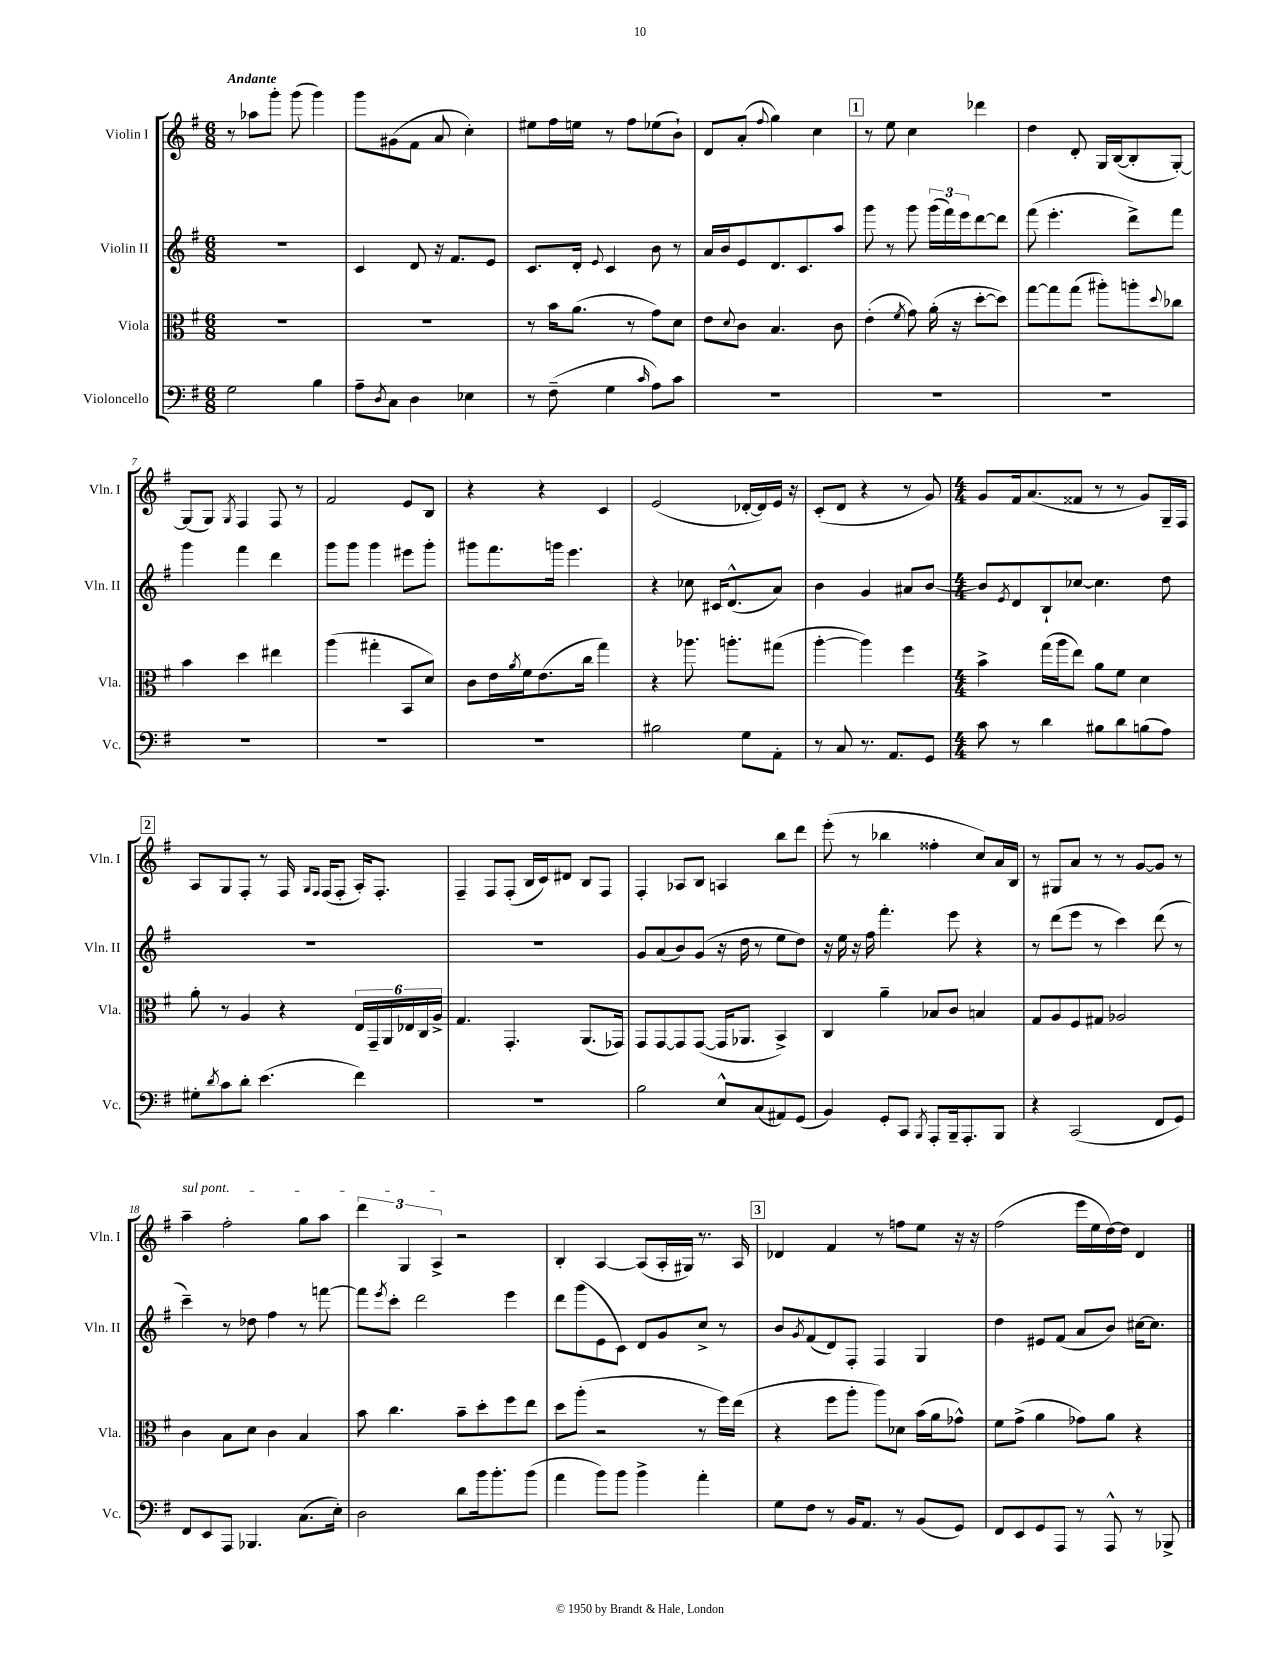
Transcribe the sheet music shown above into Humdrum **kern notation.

**kern	**kern	**kern	**kern
*staff4	*staff3	*staff2	*staff1
*clefF4	*clefC3	*clefG2	*clefG2
*k[f#]	*k[f#]	*k[f#]	*k[f#]
*M6/8	*M6/8	*M6/8	*M6/8
2G\	2.r	2.r	8r
.	.	.	8aa-\L
.	.	.	8ggg'\J
.	.	.	(8ggg\
4B\	.	.	4ggg\)
=	=	=	=
8A~\L	2.r	4c/	8ggg\L
8qD/	.	.	.
8C\J	.	.	(8g#\
4D\	.	8d/	8f#\J
.	.	16r	8a/
.	.	8.f#/L	.
4E-\	.	.	4cc'\)
.	.	8e/J	.
=	=	=	=
8r	8r	8.c/L	8ee#\L
(8F#~\	16b\LK	.	16ff#\L
.	(8.a\J	16d'/Jk	16ee\JJ
.	.	8qqe/	.
4G\	.	4c/	8r
.	8r	.	8ff#\L
16qqc/	.	.	.
8A\L)	8g\L)	8b\	(8ee-\
8c\J	8d\J	8r	8b`\J)
=	=	=	=
2.r	8e\L	16a/LL	8d/L
.	.	16b/J	.
.	8qqd/	.	.
.	8c\J	8e/	(8a'/J
.	.	.	8qqff#/
.	4.B/	8.d/	4gg\)
.	.	8.c/	.
.	.	.	4cc\
.	8c\	8aa/J	.
=	=	=	=
2.r	(4e'\	8ggg\	8r
.	.	8r	8ee\
.	8qf#/	.	.
.	8g\)	8ggg\	4cc\
.	(16a'\	(24ggg\LL	.
.	.	24fff#\)	.
.	16r	.	.
.	.	24eee\J	.
.	[8dd'\L	[8ddd\	4ddd-\
.	8dd\]J)	8ddd\]J	.
=	=	=	=
2.r	[8gg\L	(8fff#\	4dd\
.	8gg\]	4.eee'\	.
.	(8gg\J	.	8d'/
.	8aa#'\L)	.	16G/LL
.	.	.	([16B/J
.	8aa'\	8ddd^\L)	8B'/]
.	8qqdd/	.	.
.	8cc-\J	8fff#\J	[8G'/J)
=	=	=	=
2.r	4b\	4ggg\	(8G/]L
.	.	.	8G/J)
.	.	.	8qG/
.	4dd\	4fff#\	4F#/
.	4ee#\	4ddd\	8F#/
.	.	.	8r
=	=	=	=
2.r	(4aa\	8ggg\L	2f#/
.	.	8ggg\J	.
.	4gg#'\	4ggg\	.
.	8BB/L	8eee#\L	8e/L
.	8d/J)	8ggg'\J	8B/J
=	=	=	=
2.r	8c\L	8ggg#\L	4r
.	16e\L	8.fff#\	.
.	8qa/	.	.
.	16f#\J	.	.
.	(8.e\	.	4r
.	.	16ggg\Jk	.
.	.	4.eee\	.
.	16cc\Jk	.	.
.	4gg\)	.	4c/
=	=	=	=
2B#\	4r	4r	(2e/
.	8.aa-\	8cc-\	.
.	.	16c#/LK	.
.	8.aa'\L	(8.d^^/	.
8G\L	.	.	[16d-'/LL
.	.	.	16d-/])
8AA'\J	(8gg#\J	8a/J)	16e/JJ
.	.	.	16r
=	=	=	=
8r	[4aa'\	4b\	(8c'/L
8C/	.	.	8d/J
8.r	4aa\])	4g/	4r
8.AA/L	.	.	.
.	4ff#\	8a#/L	8r
8GG/J	.	[8b/J	8g/)
=	=	=	=
*M4/4	*M4/4	*M4/4	*M4/4
8c\	4b^\	8b/]L	8g/L
.	.	8qe/	.
8r	.	8d/	16f#/k
.	.	.	(8.a/
4d\	(16gg\LL	8B`/	.
.	16aa\J	.	.
.	8ee\J)	[8cc-/J	8f##/J
8B#\L	8a\L	4.cc-\]	8r
8d\	8f#\J	.	8r
(8B\	4d\	.	8g/L)
8A\J)	.	8dd\	16G~/L
.	.	.	16F#/JJ
=	=	=	=
8G#'\L	8a'\	1r	8A/L
8qd/	.	.	.
8c\	8r	.	8G/
8d'\J	4A/	.	8F#'/J
(4.e\	.	.	8r
.	4r	.	16F#/
.	.	.	16qqG/LL
.	.	.	16qqF#/JJ
.	.	.	(16F#/LK
.	.	.	8F#'/J
4f#\)	24E/LL	.	16A'/LK)
.	24GG~/	.	.
.	.	.	8.F#'/J
.	24AA/	.	.
.	24E-/	.	.
.	24C/	.	.
.	24A^/JJ	.	.
=	=	=	=
1r	4.G/	1r	4F#~/
.	.	.	8F#/L
.	4.GG'/	.	(8F#'/J
.	.	.	16B/LL
.	.	.	16c/J)
.	.	.	8d#/J
.	(8.AA/L	.	8B/L
.	.	.	8F#/J
.	16GG-/Jk)	.	.
=	=	=	=
2B\	8GG/L	8g/L	4F#'/
.	[8GG/	(8a/	.
.	8GG/]	8b/)	8A-/L
.	([8GG/J	(8g/J	8B/J
8E^^/L	16GG/]LK	16r	4A/
.	8.AA-/J	16dd\	.
(8C/	.	8r	.
8AA#/)	4BB^/)	8ee\L	8bb\L
(8GG/J	.	8dd\J)	8ddd\J
=	=	=	=
4BB/)	4C/	16r	(8eee'\
.	.	16ee\	.
.	.	16r	8r
.	.	16ff#\	.
8GG'/L	4a~\	4.fff#'\	4bb-\
8CC/J	.	.	.
8qBBB/	.	.	.
8AAA'/L	8B-/L	.	4ff##'\
16BBB~/k	8c/J	8eee\	.
8.AAA'/	.	.	.
.	4B/	4r	8cc/L)
8BBB/J	.	.	16a/L
.	.	.	16B/JJ
=	=	=	=
4r	8G/L	8r	8r
.	8A/	(8ddd\L	8G#/L
(2CC/	8F#/	8eee\J	8a/J
.	8G#/J	8r	8r
.	2A-/	4ccc\)	8r
.	.	.	[8g/L
8FF#/L	.	(8ddd\	8g/]J
8GG/J)	.	8r	8r
=	=	=	=
8FF#/L	4c\	4ccc~\)	4aa~\
8EE/	.	.	.
8AAA/J	8B\L	8r	2ff#'\
4.BBB-/	8d\J	8dd-\	.
.	4c\	4ff#\	.
(8.C\L	4B/	8r	8gg\L
.	.	[8fff\	8aa\J
16E'\Jk)	.	.	.
=	=	=	=
2D\	8b\	8fff\]L	6ddd\
.	.	8qeee/	.
.	4.cc\	8ccc'\J	.
.	.	.	6G/
.	.	2ddd\	.
.	.	.	6A^/
8d\L	8b~\L	.	2r
16b\k	8dd'\	.	.
8.b'\	.	.	.
.	8ff#\	4eee\	.
(8b\J	8ee\J	.	.
=	=	=	=
4a\	8dd\L	8ddd\L	4B'/
.	(8aa'\J	(8ggg\	.
8b\L)	2r	8e\	[4A/
8b\J	.	8c\J)	.
4b^\	.	8d/L	(8A/]L
.	.	8g/	16A'/L
.	.	.	16G#/JJ)
4a'\	8r	8cc^/J	8.r
.	16ff#\LL)	8r	.
.	(16ee\JJ	.	16A/
=	=	=	=
8G\L	4r	8b/L	4d-/
.	.	8qg/	.
8F#\J	.	(8f#/	.
8r	8ff#\L	8d/)	4f#/
16BB/LK	8aa'\J	8F#'/J	.
8.AA/J	.	.	.
.	8aa\L)	4F#/	8r
8r	8d-\J	.	8ff\L
(8BB/L	(16b\LL	4G/	8ee\J
.	16a\J	.	.
8GG/J)	8g-^^\J)	.	16r
.	.	.	16r
=	=	=	=
8FF#/L	8f#\L	4dd\	(2ff#\
8EE/	(8g^\J	.	.
8GG/	4a\	8e#/L	.
8AAA/J	.	(8f#/J	.
8r	8g-\L)	8a/L	16eee\LL
.	.	.	16ee\
8AAA^^/	8a\J	8b/J)	[16dd\)
.	.	.	16dd\]JJ
8r	4r	[16cc#\LK	4d/
.	.	8.cc#\]J	.
8BBB-^/	.	.	.
==	==	==	==
*-	*-	*-	*-
